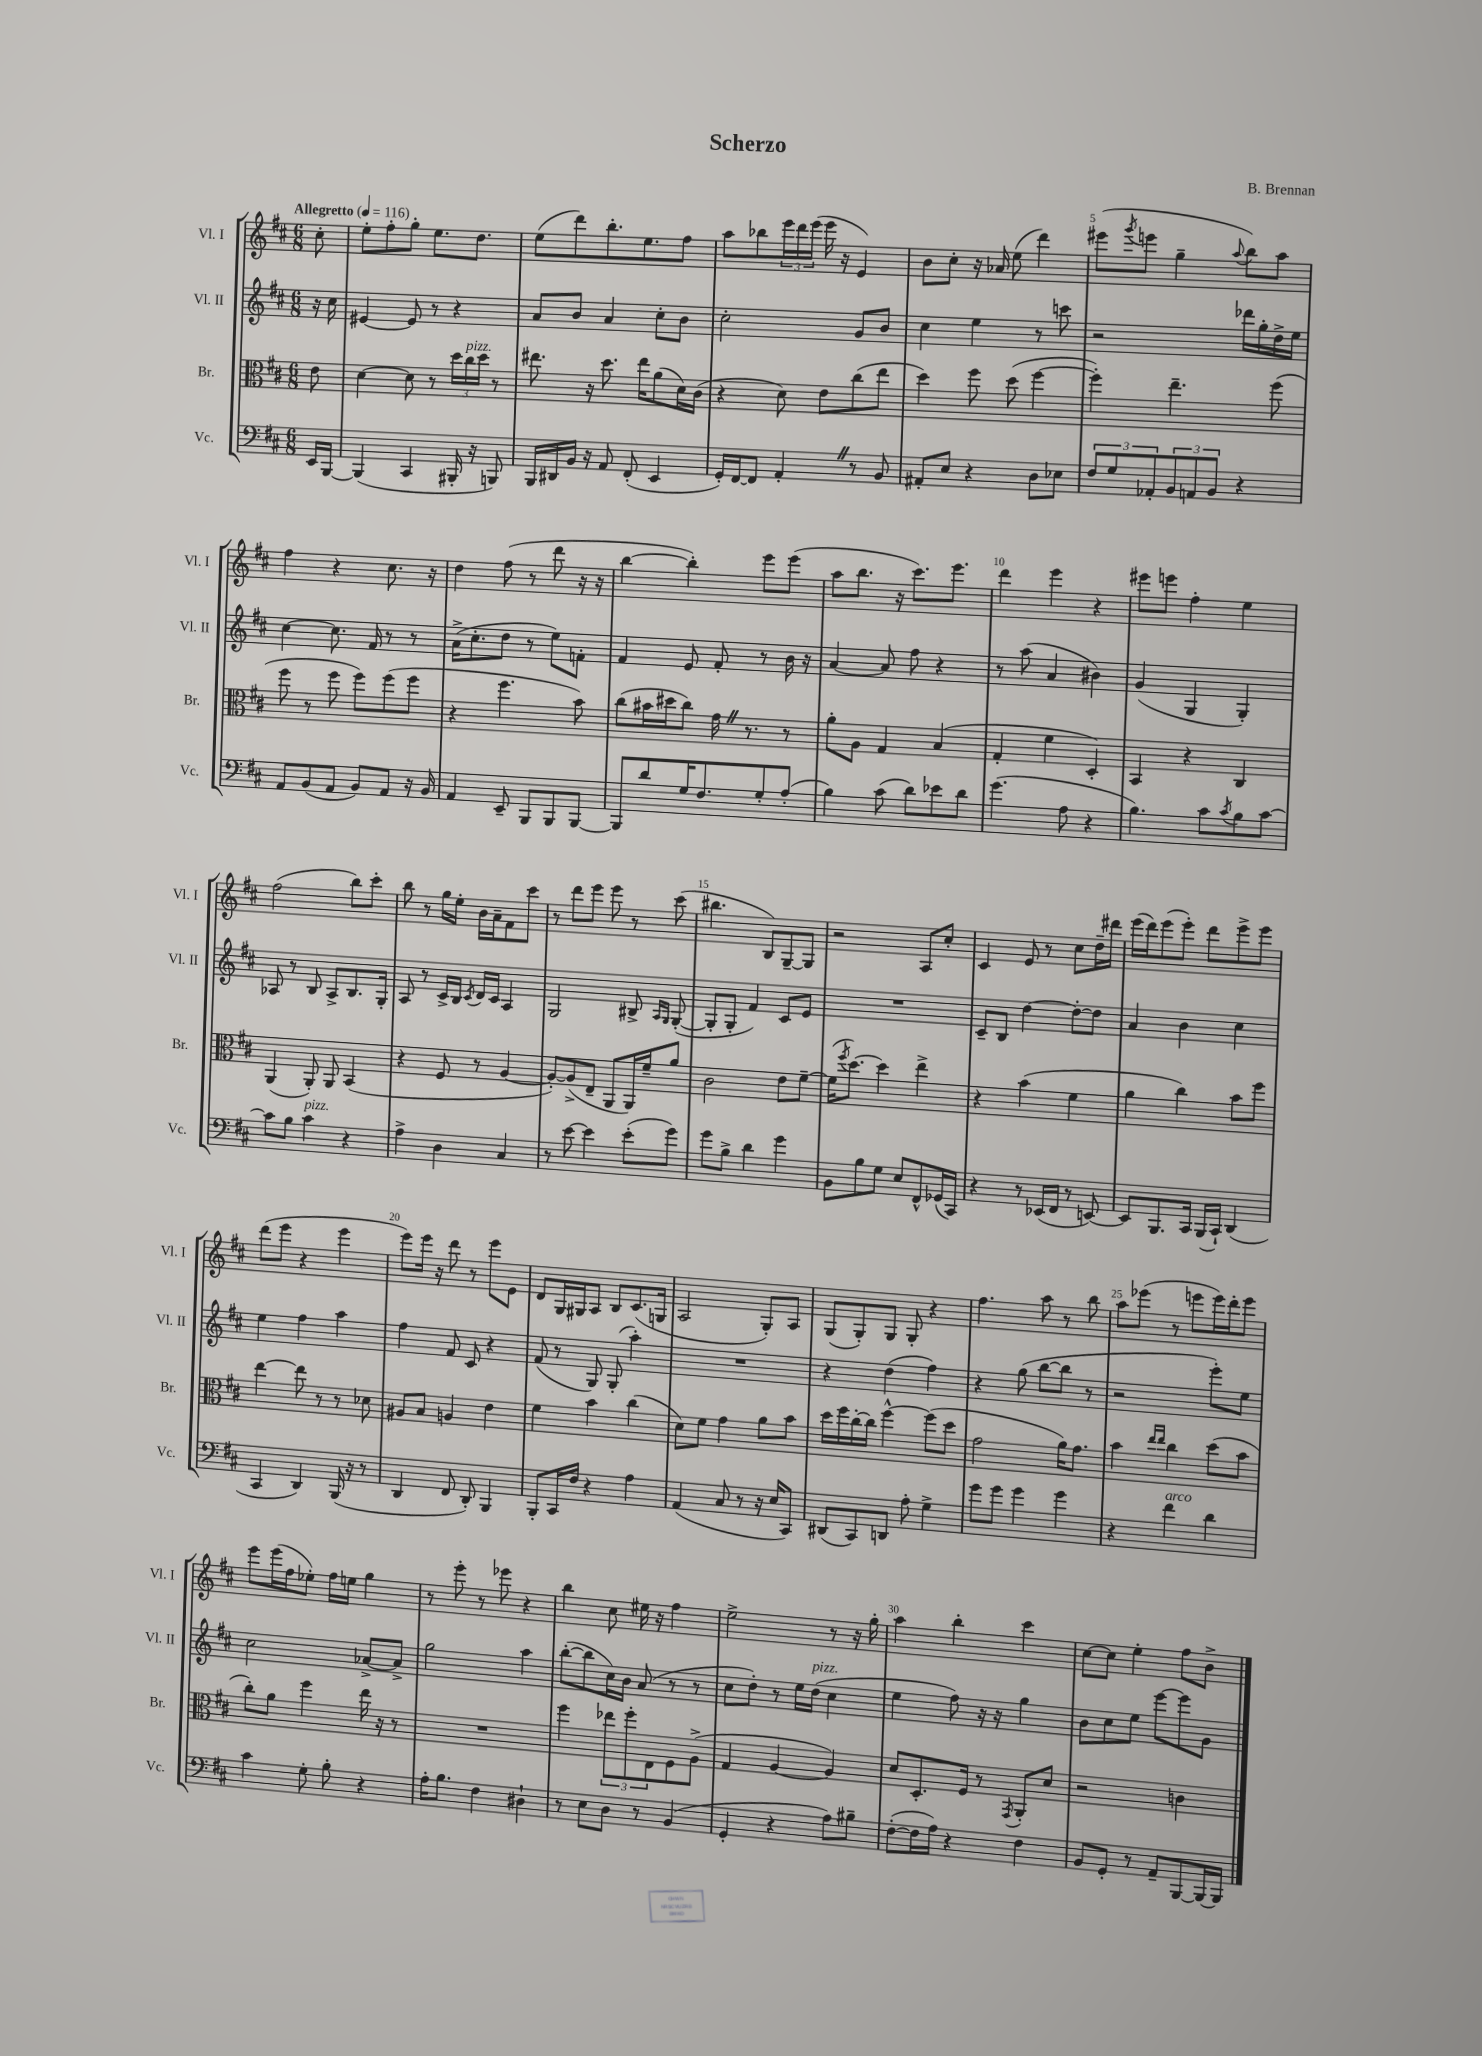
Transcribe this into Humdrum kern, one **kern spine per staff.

**kern	**kern	**kern	**kern
*part4	*part3	*part2	*part1
*staff4	*staff3	*staff2	*staff1
*I"Vc.	*I"Br.	*I"Vl. II	*I"Vl. I
*I'Vc.	*I'Br.	*I'Vl. II	*I'Vl. I
*clefF4	*clefC3	*clefG2	*clefG2
*k[f#c#]	*k[f#c#]	*k[f#c#]	*k[f#c#]
*M6/8	*M6/8	*M6/8	*M6/8
*MM116	*MM116	*MM116	*MM116
=	=	=	=
!	!	!	!LO:TX:a:B:t=Allegretto
16EE/LL	8e\	16r	8cc#'\
[16BBB/JJ	.	16cc#\	.
=1	=1	=1	=1
(4BBB/]	[4d\	[4e#X/	8ee'\L
.	.	.	8ff#'\
4CC#/	8d\]	8e#/]	8gg'\J
.	8r	8r	8.ee\L
16BBB#X'/	24dd\LL	4r	.
!	!LO:TX:a:i:t=pizz.	!	!
.	24cc#\	.	.
16r	.	.	8.dd\J
.	24dd\JJ	.	.
8BBBn/)	8r	.	.
=2	=2	=2	=2
16BBB/LL	8.ee#X\	8a/L	(8ee\L
16DD#X/	.	.	.
16BB/JJ	.	8b/J	8ddd\)
16r	16r	.	.
8AA/	8.dd\	4a/	8.bb'\
(8FF#'/	.	.	.
.	16ee#\KL	.	8.ee\
4EE/	(8a\	8cc#'\L	.
.	16d\L)	8b\J	8ff#\J
.	(16c#\JJ	.	.
=3	=3	=3	=3
16GG'/LL)	4r	2cc#'\	8aa\L
[16FF#/J	.	.	.
8FF#/J]	.	.	8bb-X\
4AA'Z/	8d\)	.	24eee\L
.	.	.	24ddd\
.	.	.	(24eee\JJ
.	8e\L	.	16eee\
.	.	.	16r
8r	(8cc#\	8g/L	4e/)
8BB/	8ee\J	8b/J	.
=4	=4	=4	=4
8AA#X'/L	4dd\)	4cc#\	8b\L
8E/J	.	.	8cc#'\J
4r	8ff#\	4ee\	16r
.	.	.	16a-X/
.	(8dd\	.	(8ee\
8D\L	[4ff#\	8r	4ddd\)
8E-X\J	.	8cccn\	.
=5	=5	=5	=5
12F#/L	4ff#'\])	2r	(8eee#X\L
12G/	.	.	.
.	.	.	8qggg/
.	.	.	8eeen\J
12AA-X'/	.	.	.
12BB/	4.ee~\	.	4gg~\
12AAn/	.	.	.
12BB/J	.	.	.
.	.	.	8qqaa/
4r	.	16ddd-X\LL	8bb\L)
.	.	16gg'\	.
.	(8ff#\	16dd^\	8aa\J
.	.	16ee\JJ	.
!!LO:LB:g=z
=6	=6	=6	=6
8AA/L	8ff#\	[4cc#\	4ff#\
(8BB/	8r	.	.
8AA/J	8ff#\	8.cc#\]	4r
8BB/L)	8ff#\L)	.	.
.	.	16f#/	.
8AA/J	(8ff#\	8r	8.cc#\
16r	8ff#\J	8r	.
16BB/	.	.	16r
=7	=7	=7	=7
4AA/	4r	(16a^\KL	4dd\
.	.	8.cc#'\	.
8EE~/	4.ff#\	8dd\J	(8ff#\
8BBB/L	.	8r	8r
8BBB/	.	8ee\L)	8ddd\
[8BBB/J	8b\)	8fn'\J	16r
.	.	.	16r
=8	=8	=8	=8
8BBB/L]	(8cc#\L	4f#/	[4bb\
8d/	16b#X\L	.	.
.	16dd#X\J	.	.
16G/K	8cc#\J)	8e/	4bb'\])
8.F#/	.	.	.
.	16gZ\	8f#'/	.
.	8.r	.	.
8G'/	.	8r	8eee\L
(8A'/J	8r	16b\	(8eee\J
.	.	16r	.
=9	=9	=9	=9
4B\)	8a'\L	[4a/	8aa\L
.	8A\J	.	8.bb\J
(8c#\	4G/	8a/]	.
.	.	.	16r
8d\L)	.	8ff#\	8.ccc#\L)
8e-X\	(4B/	4r	.
.	.	.	8.eee\J
8d\J	.	.	.
=10	=10	=10	=10
(4.g\	4G'/	8r	4ddd\
.	.	(8aa\	.
.	4f#\	4a/	4eee\
8A\	.	.	.
4r	4D'/)	4b#X\)	4r
=11	=11	=11	=11
4.B\)	4BB/	(4g/	8eee#X\L
.	.	.	8eeen\J
.	4r	4G/	4ff#'\
8c#\L	.	.	.
8qc#/	.	.	.
8B\	4C#/	4G'/)	4ee\
[8c#\J	.	.	.
!!LO:LB:g=z
=12	=12	=12	=12
8c#\L]	(4AA/	8A-X/	(2ff#\
8B\J	.	8r	.
!LO:TX:a:i:t=pizz.	!	!	!
4c#\	8AA'/)	8B/	.
.	8AA/	8A-^/L	.
4r	(4BB/	8.B/	8bb\L)
.	.	.	8ccc#'\J
.	.	16G'/Jk	.
=13	=13	=13	=13
4A^\	4r	8A/	8bb\
.	.	8r	8r
4D\	8F#/	16c#^/LL	16gg\LL
.	.	16B/JJ	16ee'\JJ
.	.	8qc#/	.
.	8r	16d/LL	16b\LL
.	.	16c#/JJ	16a~\J
4C#/	[4A/	4A/	8f#\
.	.	.	8ccc#\J
=14	=14	=14	=14
8r	8A'/L_)	2G/	8r
[8e\	(8A^/]	.	8ddd\L
4e\]	8E~/J	.	8eee\J
.	8AA/L	.	8eee\
(8e'\L	16AA/L)	8B#X^/	8r
.	16f#~/J	.	.
.	.	16qqA/LL	.
.	.	16qqG/JJ	.
8g\J)	8a/J	([8G'/	(8ccc#\
=15	=15	=15	=15
8g\L	2c#\	8G'/L]	4.bb#X\
8B^\J	.	8G'/J	.
4d\	.	4f#/)	.
.	.	.	8B/L)
4g\	8e\L	8c#/L	[8G~/
.	[8f#~\J	8e/J	8G/J]
=16	=16	=16	=16
8BB\L	(16f#\KL]	2.r	2r
.	8qff#/	.	.
.	[8.dd\J)	.	.
8B\	.	.	.
8G\J	4dd\]	.	.
8E/L	.	.	.
8FF#^^/	4ee^\	.	8A/L
(16GG-X/L	.	.	8cc#'/J
16CC#/JJ)	.	.	.
=17	=17	=17	=17
4r	4r	8c#~/L	4c#/
.	.	8B/J	.
8r	(4b\	[4dd\	8e/
(16EE-X/LL	.	.	8r
16FF#/JJ	.	.	.
8r	4f#\	8dd'\L_	8cc#\L
[8EEn/)	.	8dd\J]	16dd~\L
.	.	.	16ddd#X\JJ
=18	=18	=18	=18
8EE/L]	4a\	4a/	(16eee\LL
.	.	.	16ddd\J)
8.BBB/	.	.	(8eee\
.	4cc#\)	4b\	8eee'\J)
16CC#/Jk	.	.	.
(16BBB/LL	.	.	8ddd\L
16CC#`/JJ)	.	.	.
(4DD/	8b\L	4cc#\	8eee^\
.	8ff#\J	.	8eee\J
!!LO:LB:g=z
=19	=19	=19	=19
4CC#/	[4ee\	4ee\	(8ddd\L
.	.	.	8eee\J
4DD/)	8ee\]	4ff#\	4r
.	8r	.	.
(16BBB/	8r	4aa\	4eee\
16r	.	.	.
8r	8d-X\	.	.
=20	=20	=20	=20
4DD/	8A#X/L	4ff#\	8eee\L)
.	8B/J	.	16eee\Jk
.	.	.	16r
8FF#/	4An/	8f#/	8ddd\
8DD'/)	.	8c#/	8r
4BBB/	4e\	4r	8eee\L
.	.	.	8e\J
=21	=21	=21	=21
8BBB'/L	4f#\	(8f#/	8d/L
16CC#/L	.	8r	16G/L
16F#/JJ	.	.	16G#X/J
4r	4b\	8G/)	8A/J
.	.	(8G'/	8B/L
4A\	(4cc#\	4aa'\)	(8.c#/
.	.	.	16Gn/Jk
=22	=22	=22	=22
(4AA/	8d\L)	2.r	2A/
.	8f#\J	.	.
8C#/	4g\	.	.
8r	.	.	.
16r	8a\L	.	8G'/L)
16E/KL	.	.	.
8CC#/J)	8b\J	.	8A/J
=23	=23	=23	=23
(8DD#X/L	16dd\LL	4r	(8G/L
.	16ff#\	.	.
8CC#/)	[16cc#'\	.	8G'/)
.	16cc#\JJ]	.	.
8DDn/J	[4ff#^^\	(4dd\	8G/J
8A'\	.	.	8G'/
4G^\	(8ff#\L]	4ff#\)	4r
.	8dd\J	.	.
=24	=24	=24	=24
8g\L	2g\	4r	4.ff#\
8g\J	.	.	.
4g\	.	(8gg\	.
.	.	[8bb\L	8aa\
4g\	16a\KL)	8bb\J]	8r
.	8.g\J	.	.
.	.	8r	8bb\
=25	=25	=25	=25
4r	4b\	2r	8aa\L
.	.	.	(8eee-X\J
.	16qqee/LL	.	.
.	16qqee/JJ	.	.
!LO:TX:a:i:t=arco	!	!	!
4f#\	4cc#\	.	8r
.	.	.	8eeen\L
4d\	(8dd\L	8eee'\L)	16eee\L)
.	.	.	16ddd'\J
.	8b\J	8ee\J	8eee\J
!!LO:LB:g=z
=26	=26	=26	=26
4c#\	8cc#'\L)	2cc#\	8eee\L
.	8a\J	.	(16eee\L
.	.	.	16ff#\J
8G'\	4ff#\	.	8ee-X'\J)
8B'\	.	.	16ff#\LL
.	.	.	16een\JJ
4r	16ee\	[8a-X^/L	4gg\
.	16r	.	.
.	8r	8a-^/J]	.
=27	=27	=27	=27
16A'\KL	2.r	2gg\	8r
8.B\J	.	.	.
.	.	.	8eee'\
4F#\	.	.	8r
.	.	.	8eee-X\
4D#X`\	.	4aa\	4r
=28	=28	=28	=28
8r	4ff#\	([8bb'\L	4bb\
8E\L	.	8bb\]	.
8D\J	12ee-X\L	16cc#\L)	8cc#\
.	.	16b\JJ	.
.	12ff#'\	.	.
8r	.	(8a/	16ee#X\
.	12E\	.	.
.	.	.	16r
(4BB/	8F#\	8r	4ff#\
.	(8A^\J	8r	.
=29	=29	=29	=29
4GG'/	4G/	8cc#\L	2ee^\
.	.	8dd'\J)	.
4r	[4A/	8r	.
.	.	16ee\LL	.
!	!	!LO:TX:a:i:t=pizz.	!
.	.	(16dd\JJ	.
8A\L)	4A/])	4cc#\	8r
8B#X~\J	.	.	16r
.	.	.	16gg'\
=30	=30	=30	=30
([8F#'\L	8d/L	4ee\	4aa\
16F#\L]	8.D'/	.	.
16A\JJ)	.	.	.
4r	.	8ff#\)	4bb'\
.	16F#/Jk	.	.
.	8r	16r	.
.	.	16r	.
.	8qGG/	.	.
4F#\	8AA'/L	4gg\	4ccc#\
.	8d/J	.	.
=31	=31	=31	=31
8BB/L	2r	8b\L	[8cc#\L
8GG'/J	.	8cc#\	8cc#\J]
8r	.	8ee\J	4ee'\
8AA~/L	.	[8eee\L	.
[8BBB/	4cn\	8eee\]	8ff#\L
16BBB/L_	.	8g\J	8b^\J
16BBB/JJ]	.	.	.
==	==	==	==
*-	*-	*-	*-
